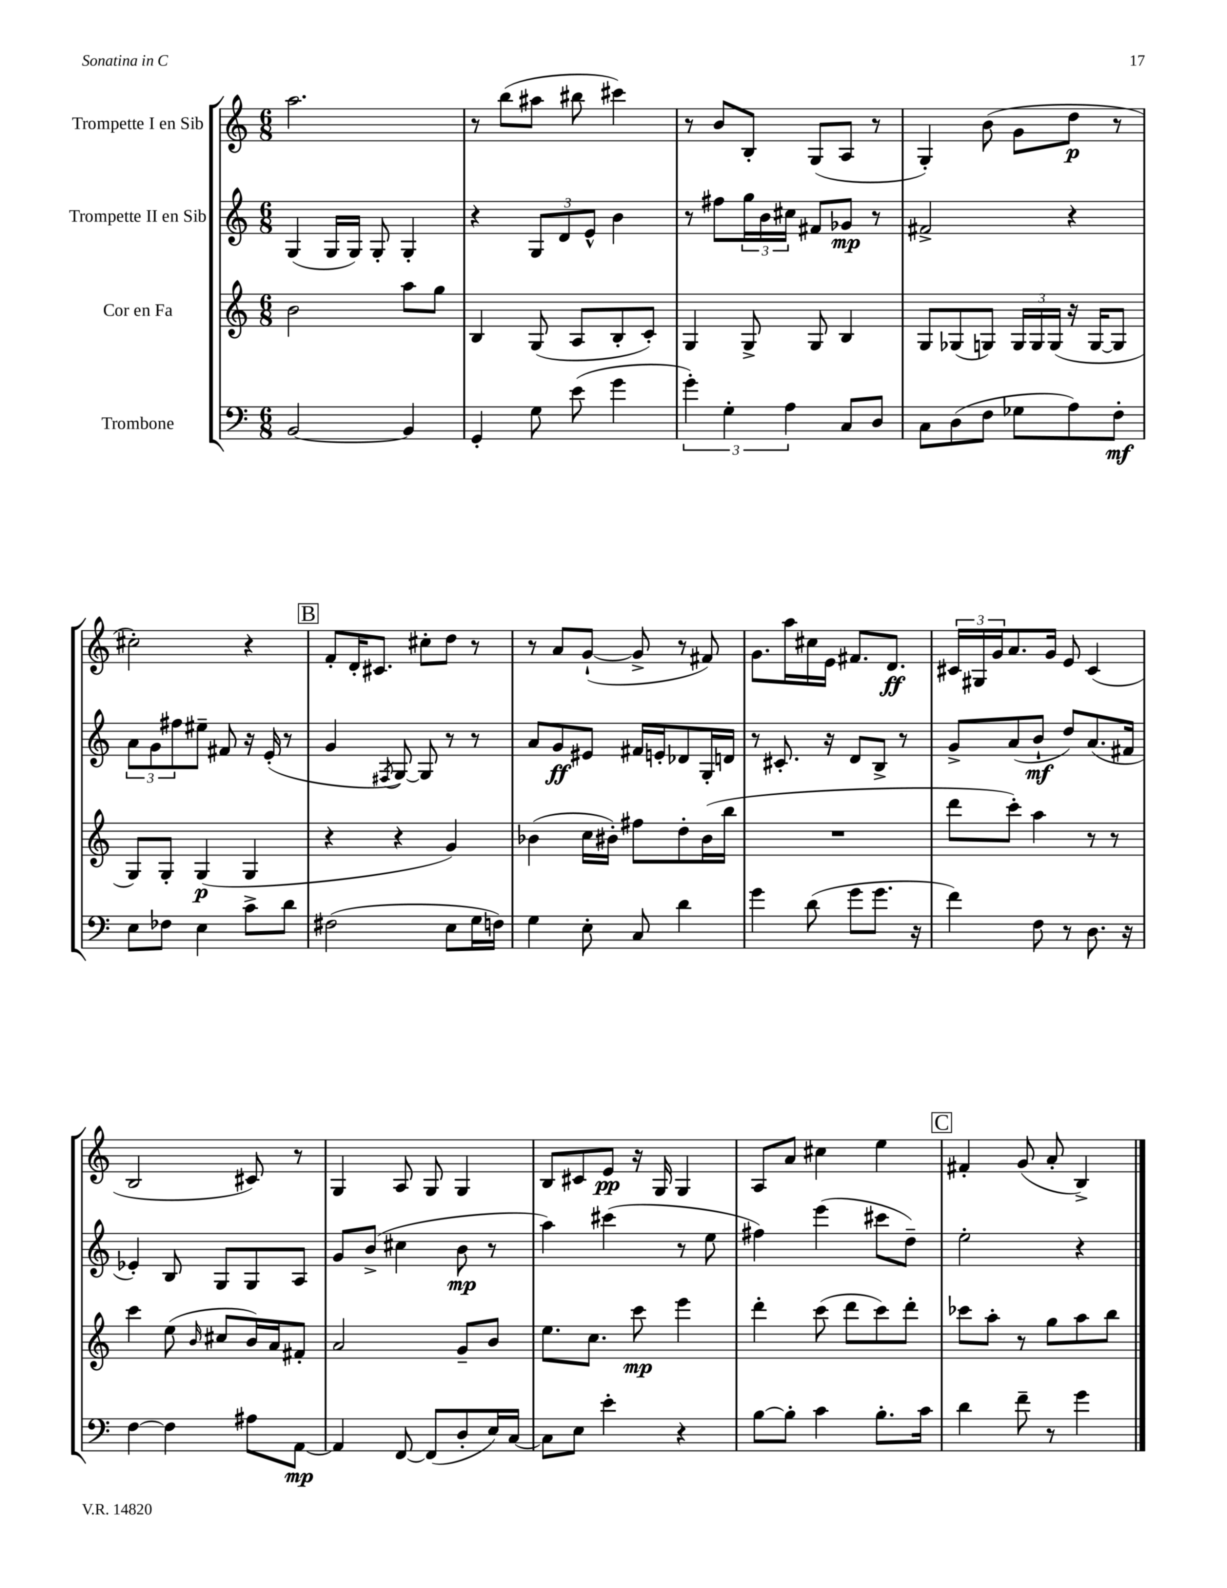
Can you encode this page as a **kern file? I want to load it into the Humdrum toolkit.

**kern	**kern	**kern	**kern
*staff4	*staff3	*staff2	*staff1
*clefF4	*clefG2	*clefG2	*clefG2
*k[]	*k[]	*k[]	*k[]
*M6/8	*M6/8	*M6/8	*M6/8
[2BB	2b	(4G	2.aa
.	.	16G	.
.	.	16G)	.
.	.	8G'	.
4BB]	8aa	4G'	.
.	8gg	.	.
=	=	=	=
4GG'	4B	4r	8r
.	.	.	(8bb
8G	(8G	12G	8aa#
.	.	12d	.
(8e	8A	.	8bb#
.	.	12e^^	.
4g	8B'	4b	4ccc#)
.	8c')	.	.
=	=	=	=
6g')	4G	8r	8r
.	.	8ff#	8b
6G'	.	.	.
.	8G^	24gg	8B'
.	.	24b	.
6A	.	24cc#	.
.	8G	8f#	(8G
8C	4B	8g-	8A
8D	.	8r	8r
=	=	=	=
8C	8G	2f#^	4G')
(8D	(8G-	.	.
8F	8G)	.	(8b
8G-	24G	.	8g
.	24G	.	.
.	(24G	.	.
8A)	16r	4r	8dd
.	[16G	.	.
8F'	8G]	.	8r
=	=	=	=
8E	8G)	12a	2cc#')
.	.	12g	.
8F-	8G'	.	.
.	.	12ff#	.
4E	(4G	8ee#~	.
.	.	8f#	.
8c^	4G	16r	4r
.	.	(16e'	.
8d	.	8r	.
=	=	=	=
(2F#	4r	4g	8f'
.	.	.	16d'
.	.	.	8.c#
.	.	8qF#	.
.	4r	[8G)	.
.	.	8G]	8cc#'
8E	4g)	8r	8dd
16G	.	8r	8r
16F)	.	.	.
=	=	=	=
4G	(4b-	8a	8r
.	.	8g	8a
8E'	16cc	8e#	([8g`
.	16b#')	.	.
8C	8ff#	16f#	8g^]
.	.	16e'	.
4d	8dd'	8d-	8r
.	(16b#	16G'	8f#)
.	16bb	16d	.
=	=	=	=
4g	2.r	8r	8.g
.	.	8.c#'	.
.	.	.	16aa
(8d	.	.	16cc#
.	.	16r	16e
8g	.	8d	8.f#
8.g	.	8B^	.
.	.	.	8.d
.	.	8r	.
16r	.	.	.
=	=	=	=
4f)	8ddd	8g^	24c#
.	.	.	24G#
.	.	.	24g
.	8ccc')	(8a	8.a
8F	4aa	8b`	.
.	.	.	16g
8r	.	8dd)	8e
8.D	8r	(8.a	(4c#
.	8r	.	.
16r	.	16f#	.
=	=	=	=
[4F	4ccc	4e-')	2B
4F]	(8ee	8B	.
.	16qqb	.	.
.	8cc#	8G	.
8A#	16b)	8G	8c#)
.	16a	.	.
[8AA	8f#'	8A	8r
=	=	=	=
4AA]	2a	8g	4G
.	.	(8b^	.
[8FF	.	4cc#	8A
(8FF]	.	.	8G
8D'	8g~	8b	4G
16E)	8b	8r	.
[16C	.	.	.
=	=	=	=
8C]	8.ee	4aa)	8B
8E	.	.	8c#
.	8.cc	.	.
4e'	.	(4ccc#	8e
.	8ccc	.	16r
.	.	.	16G
4r	4eee	8r	4G
.	.	8ee	.
=	=	=	=
[8B	4ddd'	4ff#)	8A
8B']	.	.	8a
4c	(8ccc	(4eee	4cc#
.	8ddd	.	.
8.B'	8ccc)	8ccc#	4ee
.	8ddd'	8dd~)	.
16c	.	.	.
=	=	=	=
4d	8ccc-	2ee'	4f#'
.	8aa'	.	.
8f~	8r	.	(8g
8r	8gg	.	8a'
4g	8aa	4r	4B^)
.	8bb	.	.
==	==	==	==
*-	*-	*-	*-
